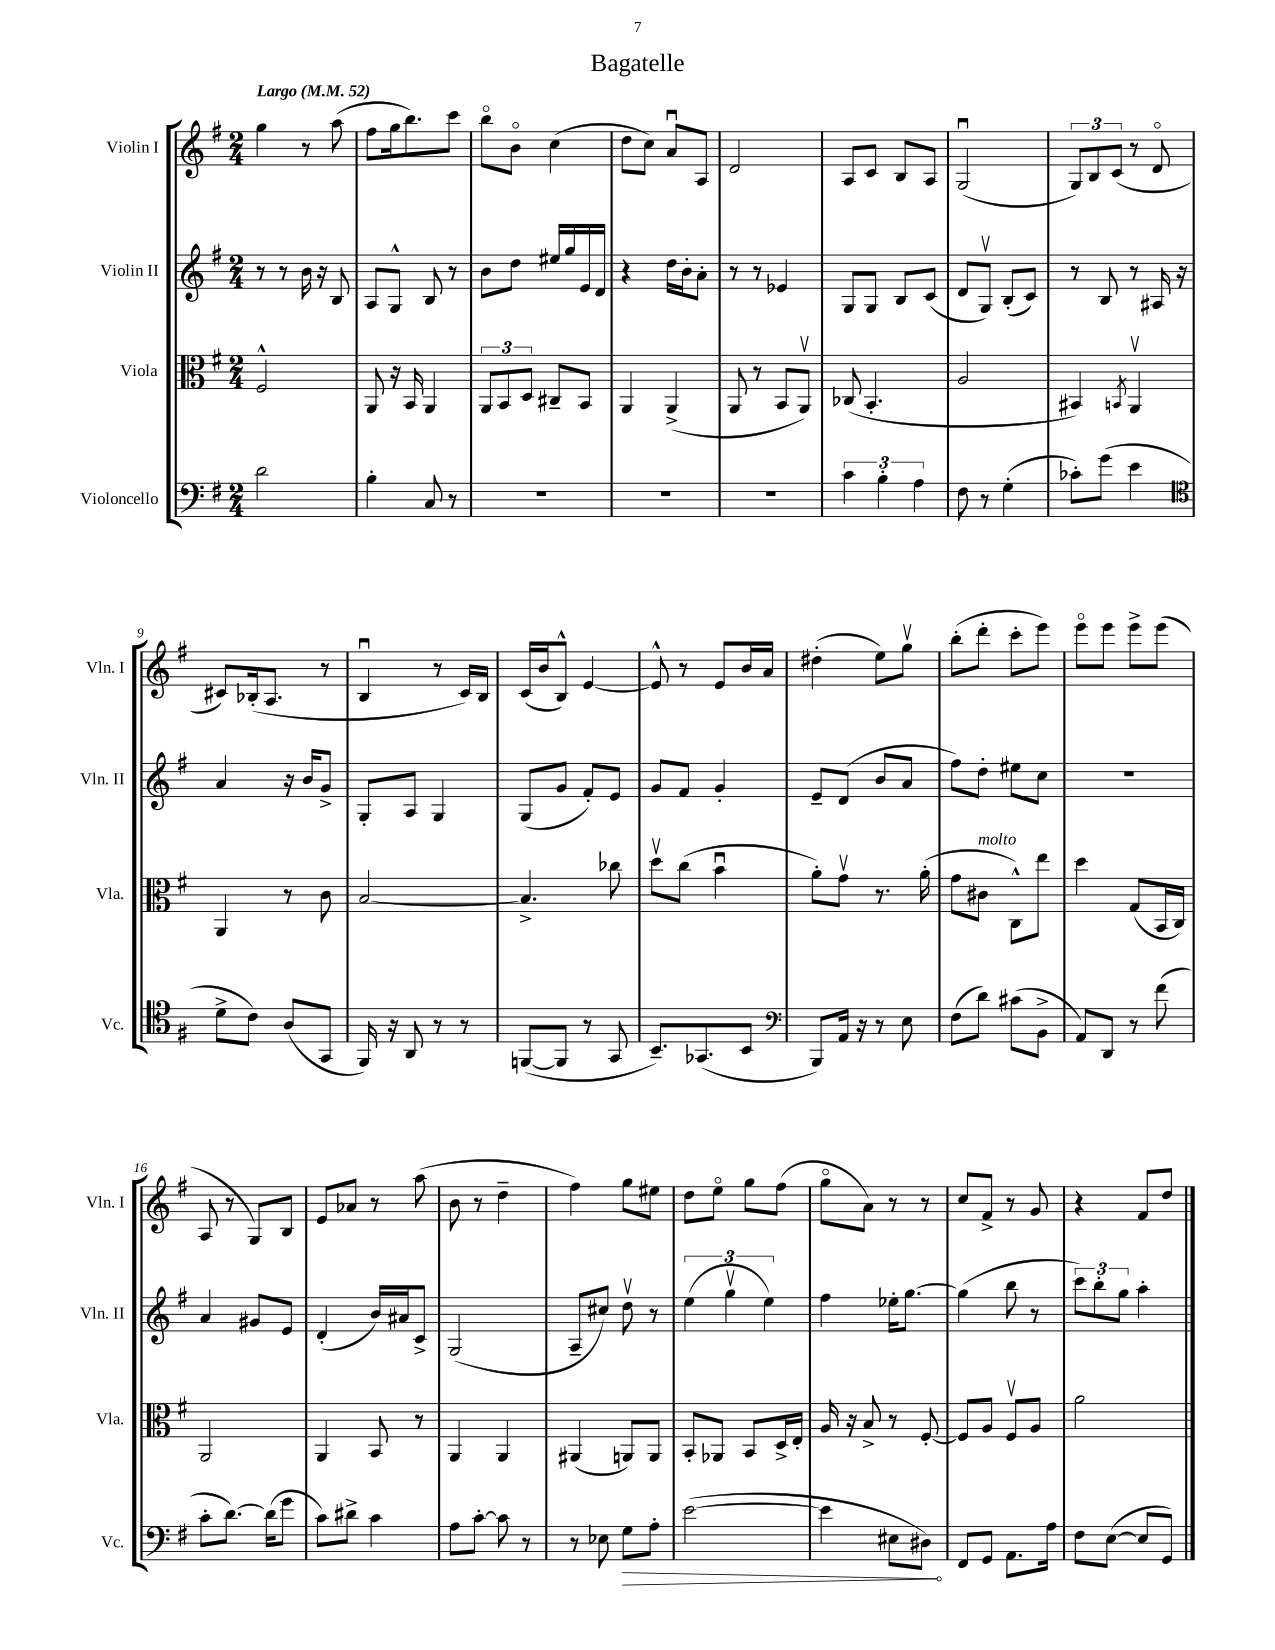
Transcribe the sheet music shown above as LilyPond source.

\header { title = "Bagatelle" }
<<
\new StaffGroup <<
\new Staff = "s0" \with { instrumentName = "Violin I" shortInstrumentName = "Vln. I" } {
    \clef treble \key g \major \numericTimeSignature \time 2/4 \tempo "Largo" 4 = 52
    g''4 r8 a''8( |
    fis''8 g''16 b''8.) c'''8 |
    b''8\flageolet b'8\flageolet c''4( |
    d''8 c''8) a'8\downbow a8 |
    d'2 |
    a8 c'8 b8 a8 |
    g2\downbow( |
    \tuplet 3/2 { g8) b8 c'8( } r8 d'8\flageolet |
    cis'8) bes16-.( a8. r8 |
    b4\downbow r8 c'16) b16 |
    c'16( b'16 b8-^) e'4~ |
    e'8-^ r8 e'8 b'16 a'16 |
    dis''4-.( e''8) g''8\upbow |
    b''8-.( d'''8-. c'''8-. e'''8) |
    e'''8\flageolet e'''8 e'''8-> e'''8( |
    a8 r8 g8) b8 |
    e'8 aes'8 r8 a''8( |
    b'8 r8 d''4-- |
    fis''4) g''8 eis''8 |
    d''8 e''8\flageolet g''8 fis''8( |
    g''8\flageolet a'8) r8 r8 |
    c''8 fis'8-> r8 g'8 |
    r4 fis'8 d''8 \bar "|." |
}
\new Staff = "s1" \with { instrumentName = "Violin II" shortInstrumentName = "Vln. II" } {
    \clef treble \key g \major \numericTimeSignature \time 2/4
    r8 r8 b'16 r16 b8 |
    a8 g8-^ b8 r8 |
    b'8 d''8 eis''16 g''16 e'16 d'16 |
    r4 d''16 b'16-. a'8-. |
    r8 r8 ees'4 |
    g8 g8 b8 c'8( |
    d'8 g8\upbow) b8-.( c'8) |
    r8 b8 r8 ais16 r16 |
    a'4 r16 b'16 g'8-> |
    g8-. a8 g4 |
    g8( g'8 fis'8-.) e'8 |
    g'8 fis'8 g'4-. |
    e'8-- d'8( b'8 a'8 |
    fis''8) d''8-. eis''8 c''8 |
    r2 |
    a'4 gis'8 e'8 |
    d'4-.( b'16) ais'16 c'8-> |
    g2( |
    a8-- cis''8) d''8\upbow r8 |
    \tuplet 3/2 { e''4( g''4\upbow e''4) } |
    fis''4 ees''16-. g''8.~ |
    g''4( b''8 r8 |
    \tuplet 3/2 { c'''8) b''8-. g''8 } a''4-. \bar "|." |
}
\new Staff = "s2" \with { instrumentName = "Viola" shortInstrumentName = "Vla." } {
    \clef alto \key g \major \numericTimeSignature \time 2/4
    fis2-^ |
    a,8 r16 b,16 a,4 |
    \tuplet 3/2 { a,8 b,8 d8 } cis8-- b,8 |
    a,4 a,4->( |
    a,8 r8 b,8 a,8\upbow) |
    ces8( b,4.-. |
    a2 |
    bis,4) \acciaccatura { b,8 } a,4\upbow |
    a,4 r8 c'8 |
    b2~ |
    b4.-> ces''8 |
    d''8\upbow c''8( b'4\downbow |
    a'8-.) g'8\upbow r8. a'16-.( |
    g'8 cis'8^\markup { \italic "molto" } c8-^) e''8 |
    d''4 g8( b,16 c16) |
    a,2 |
    a,4 b,8 r8 |
    a,4 a,4 |
    ais,4( a,8) a,8 |
    b,8-. aes,8 b,8 d16-> e16-. |
    a16 r16 b8-> r8 fis8~-. |
    fis8 a8 fis8\upbow a8 |
    a'2 \bar "|." |
}
\new Staff = "s3" \with { instrumentName = "Violoncello" shortInstrumentName = "Vc." } {
    \clef bass \key g \major \numericTimeSignature \time 2/4
    d'2 |
    b4-. c8 r8 |
    R2 |
    R2 |
    R2 |
    \tuplet 3/2 { c'4 b4-. a4 } |
    fis8 r8 g4-.( |
    ces'8-.) g'8( e'4 |
    \clef tenor d'8-> c'8) a8( g,8 |
    fis,16) r16 a,8 r8 r8 |
    f,8~( f,8 r8 g,8 |
    b,8.--) ges,8.( b,8 |
    \clef bass b,,8) a,16 r16 r8 e8 |
    fis8( d'8) cis'8( b,8-> |
    a,8) d,8 r8 fis'8( |
    c'8-. d'8.~) d'16( g'8 |
    c'8) dis'8-> c'4 |
    a8 c'8~-. c'8 r8 |
    r8 ees8 \once \override Hairpin.circled-tip = ##t g8\> a8-. |
    e'2~( |
    e'4 eis8 dis8\!) |
    fis,8 g,8 a,8. a16 |
    fis8 e8~( e8 g,8) \bar "|." |
}
>>
>>
